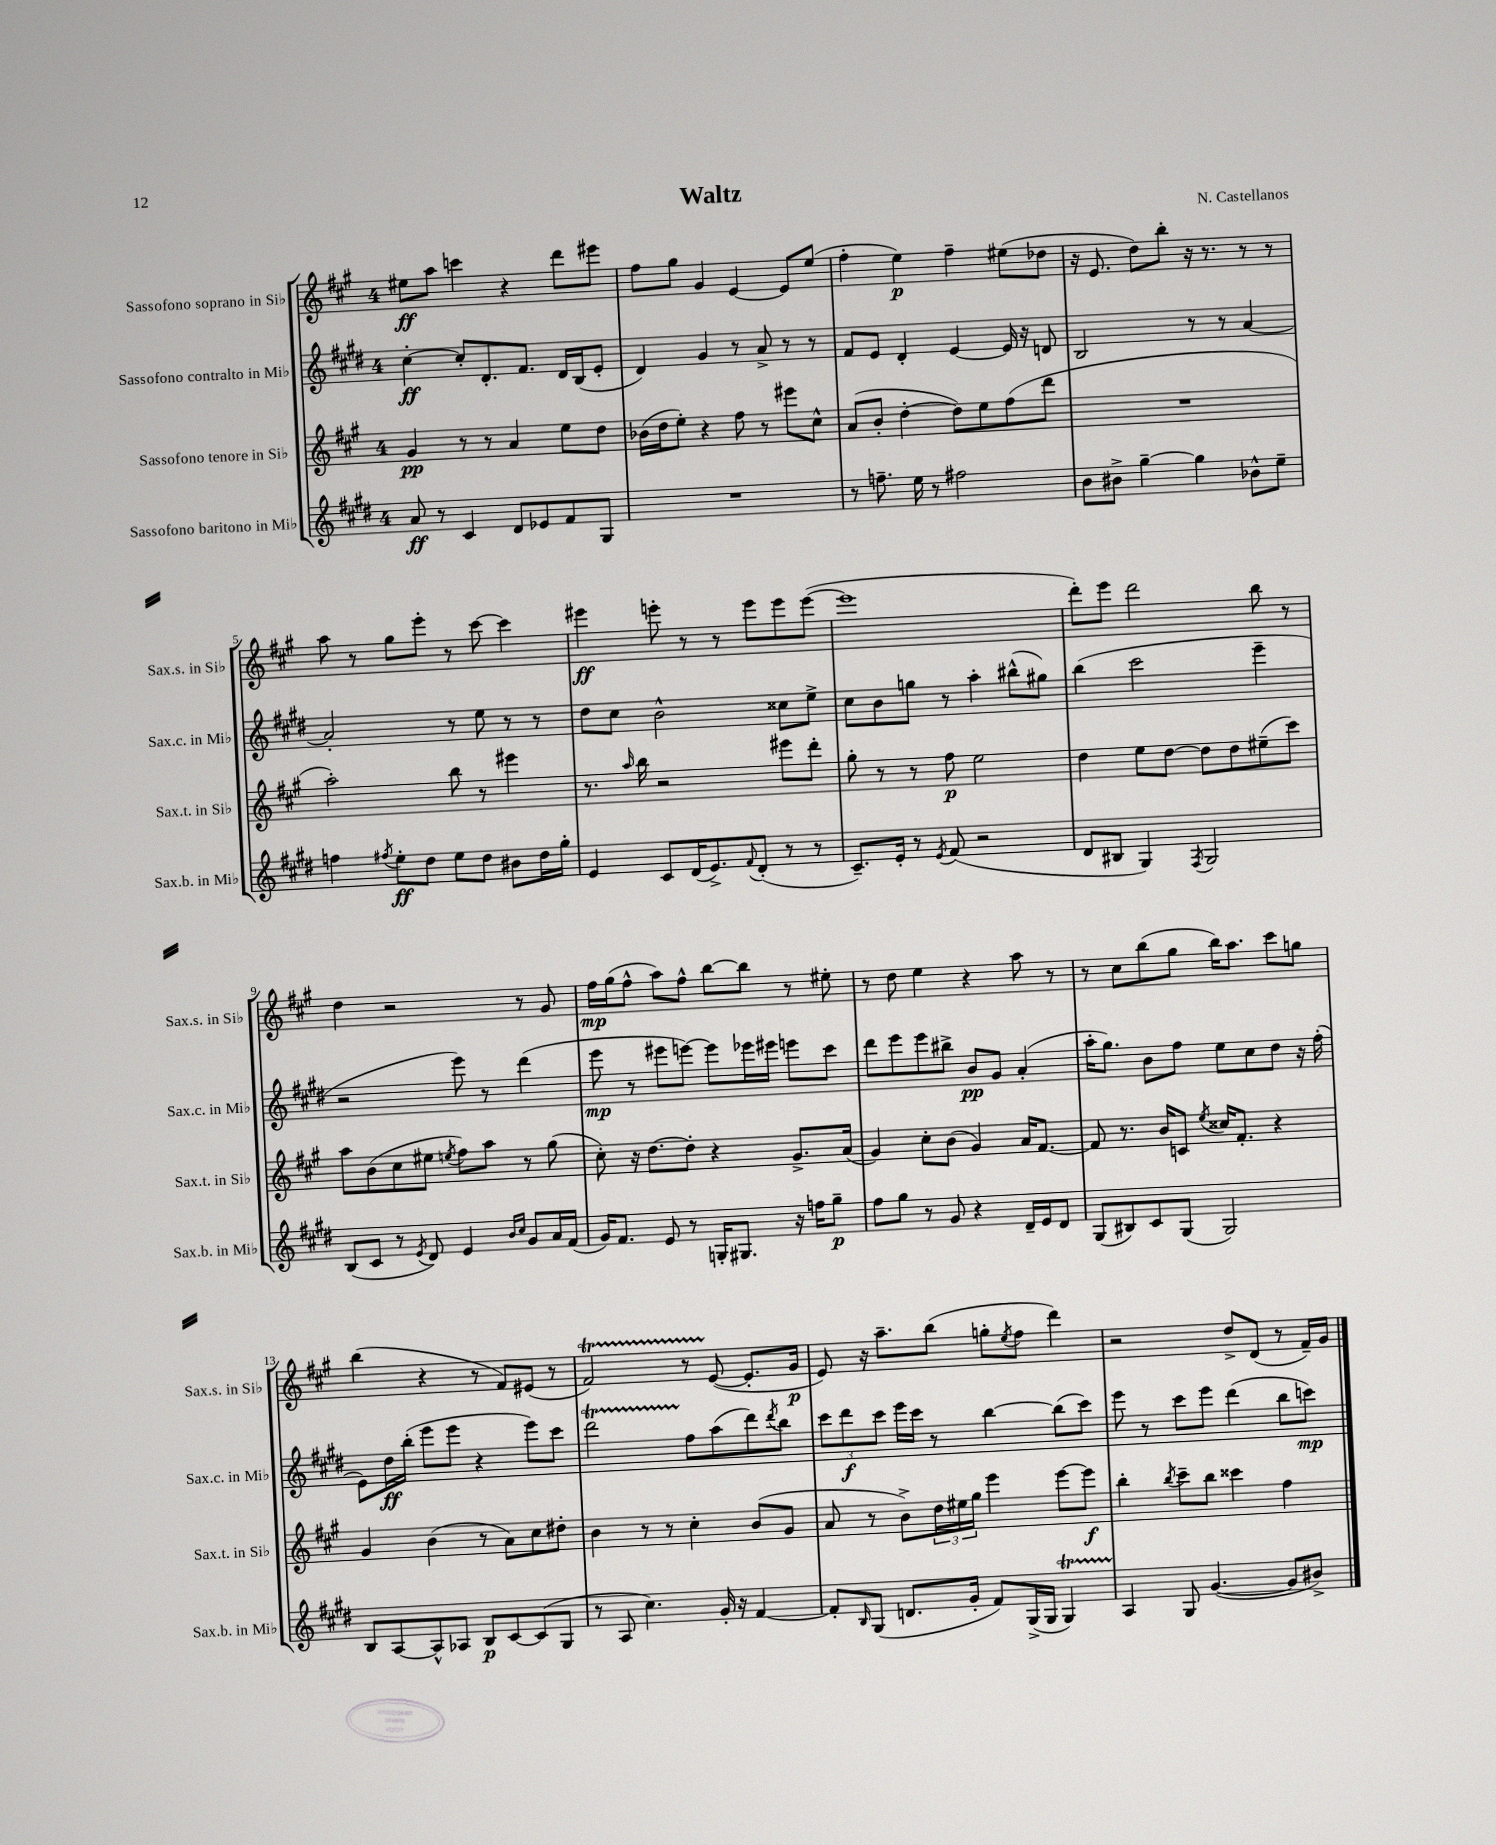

**kern	**kern	**kern	**kern
*staff4	*staff3	*staff2	*staff1
*clefG2	*clefG2	*clefG2	*clefG2
*k[f#c#g#d#]	*k[f#c#g#]	*k[f#c#g#d#]	*k[f#c#g#]
*M4/4	*M4/4	*M4/4	*M4/4
8a/	4g#/	[4cc#'\	8ee#\L
8r	.	.	8aa\J
4c#/	8r	8cc#'/]L	4ccc\
.	8r	8.d#'/	.
8d#/L	4a/	.	4r
.	.	8.f#/J	.
8e-/	.	.	.
8f#/	8ee\L	16d#/LL	8ddd\L
.	.	(16B/J	.
8G#/J	8dd\J	8e'/J	8eee#\J
=	=	=	=
1r	(16b-\LL	4d#/)	8ff#\L
.	16dd\J	.	.
.	8ee'\J)	.	8gg#\J
.	4r	4g#/	4g#/
.	8ff#\	8r	[4e/
.	8r	8a^/	.
.	8eee#\L	8r	8e/]L
.	8cc#^^\J	8r	(8ee/J
=	=	=	=
8r	(8a/L	8f#/L	4ff#'\
8.ff~\	8b'/J	8e/J	.
.	[4dd'\	4d#'/	4ee\)
16ee\	.	.	.
8r	.	.	.
2ff#\	8dd\]L)	[4e/	4ff#~\
.	8ee\	.	.
.	(8ff#\	16e/]	(8ee#\L
.	.	16r	.
.	8ddd\J	8d/	8dd-\J
=	=	=	=
8b\L	1r	2B/	16r
.	.	.	8.e/
8b#^\J	.	.	.
[4gg#~\	.	.	8dd\L)
.	.	.	8bb'\J
4gg#\]	.	8r	16r
.	.	.	8.r
.	.	8r	.
8b-^^\L	.	[4a/	8r
8ee~\J	.	.	8r
=	=	=	=
4ff\	2aa'\)	2a'/]	8aa\
.	.	.	8r
8qff#/	.	.	.
8ee'\L	.	.	8gg#\L
8dd#\J	.	.	8eee'\J
8ee\L	8bb\	8r	8r
8dd#\J	8r	8ee\	[8ccc#\
8b#\L	4eee#\	8r	4ccc#\]
16dd#\L	.	8r	.
16gg#'\JJ	.	.	.
=	=	=	=
4e/	8.r	8dd#\L	4eee#\
.	.	8cc#\J	.
.	16qqaa/	.	.
.	16bb\	.	.
8c#/L	2r	2b^^\	8eee'\
(16d#/K	.	.	8r
8.e^/)	.	.	.
.	.	.	8r
8qqf#/	.	.	.
(8d#'/J	.	.	8eee\L
8r	8eee#\L	8cc##\L	8eee\
8r	8ddd'\J	8ee^\J	([8eee\J
=	=	=	=
8.c#~/L)	8gg#'\	8cc#\L	1eee]
.	8r	8b\	.
16e'/Jk	.	.	.
8r	8r	8gg\J	.
8qe/	.	.	.
(8f#/	8ff#\	8r	.
2r	2ee\	4aa'\	.
.	.	(8bb#^^\L	.
.	.	8gg#\J)	.
=	=	=	=
8d#/L	4dd\	(4bb\	8ddd'\L)
8B#/J	.	.	8eee\J
4G#/)	8ee\L	2ccc#\	2ddd\
.	[8dd\J	.	.
8qF#/	.	.	.
2G#/	8dd\]L	.	.
.	8dd\	.	.
.	(8ee#~\	4eee~\	8bb\
.	8ccc#\J)	.	8r
=	=	=	=
(8B/L	8aa\L	2r	4dd\
8c#/J	(8b\	.	.
8r	8cc#\	.	2r
8qe/	.	.	.
8d#/)	8ee#\J	.	.
.	8qee/	.	.
4e/	8ff#\L)	8eee\)	.
.	8aa\J	8r	.
16qqb/LL	.	.	.
16qqcc#/JJ	.	.	.
8g#/L	8r	(4ddd#\	8r
16a/L	(8gg#\	.	8g#/
(16f#/JJ	.	.	.
=	=	=	=
16g#/LK)	8cc#'\)	8eee\	16ff#\LL
8.f#/J	.	.	(16gg#\J
.	16r	8r	8ff#^^\J
.	[8.dd\L	.	.
8e/	.	8eee#\L	8aa\L)
8r	8dd'\]J	[8eee\J)	8ff#^^\J
16G'/LK	4r	8eee\]L	[8bb\L
8.G#/J	.	.	.
.	.	16eee-\L	8bb\]J
.	.	16eee#\JJ	.
16r	8.g#^/L	8eee\L	8r
16ff\LK	.	.	.
8gg#~\J	.	8ccc#\J	8ee#'\
.	(16a/Jk	.	.
=	=	=	=
8ff#\L	4g#/)	8ddd#\L	8r
8gg#\J	.	8eee\	8dd\
8r	8cc#'\L	8eee\	4ee\
8g#/	(8b\J	8bb#^\J	.
4r	4g#/)	8b/L	4r
.	.	8g#/J	.
16d#~/LL	16a/LK	(4a'/	8aa\
16e/J	[8.f#/J	.	.
8d#/J	.	.	8r
=	=	=	=
(8G#/L	8f#/]	16aa'\LK	8r
.	.	8.gg#\J)	.
8B#/)	8.r	.	8cc#\L
8c#/	.	8b\L	(8bb\
.	16b/LK	.	.
(8G#/J	8c/J	8ff#\J	8gg#\J
.	8qee/	.	.
2G#/)	16cc##/LK	8ee\L	16bb\LK)
.	8.f#'/J	.	8.aa\J
.	.	8cc#\	.
.	4r	8dd#\J	8ccc#\L
.	.	16r	8gg\J
.	.	(16ff#'\	.
=	=	=	=
8B/L	4g#/	8e\L)	(4bb\
[8A/	.	16dd#\L	.
.	.	(16bb'\JJ	.
8A^^/]	(4b\	8eee\L	4r
8A-/J	.	8eee\J	.
8B/L	8r	4r	8r
[8c#/	8a\L)	.	8f#/L)
(8c#/]	8cc#\	8eee\L)	(8e#/J
8G#/J	8dd#'\J	8ccc#\J	8r
=	=	=	=
8r	4b\	2ddd#\	2f#/)
8A/	.	.	.
4.cc#\)	8r	.	.
.	8r	.	.
.	4cc#'\	8ff#\L	8r
16g#'/	.	(8aa\	([8e/
16r	.	.	.
[4f#/	(8b/L	8ddd#\)	8.e'/]L
.	.	8qddd#/	.
.	8g#/J	8bb\J	.
.	.	.	16g#/Jk
=	=	=	=
8f#'/]L	8a/	12ccc#\L	8e/)
.	.	12ddd#\	.
16qqB/	.	.	.
(8G#/J	8r	.	16r
.	.	12ccc#\J	.
.	.	.	8.aa~\L
8.d/L	8b^\L)	16eee\LL	.
.	.	16ccc#\JJ	.
.	24dd\L	8r	(8bb\J
.	24ee#\	.	.
16g#'/Jk	.	.	.
.	24gg#\JJ	.	.
8f#/L)	4eee\	[4bb\	8gg'\L
.	.	.	8qee/
(16G#^/L	.	.	8ff#\J
16G#/JJ	.	.	.
4G#/)	[8eee\L	(8bb\]L	4ddd\)
.	8eee\]J	8ccc#\J)	.
=	=	=	=
4A/	4bb'\	8eee\	2r
.	.	8r	.
.	8qbb/	.	.
8G#/	8ccc#~\L	8ccc#\L	.
([4.g#/	8bb\J	8eee\J	.
.	4ccc##\	(4ddd#\	8dd^/L
.	.	.	(8d/J
8g#/]L	4ff#\	8bb\L	8r
8b#^/J)	.	8ccc\J)	16f#~/LL)
.	.	.	16g#/JJ
==	==	==	==
*-	*-	*-	*-
